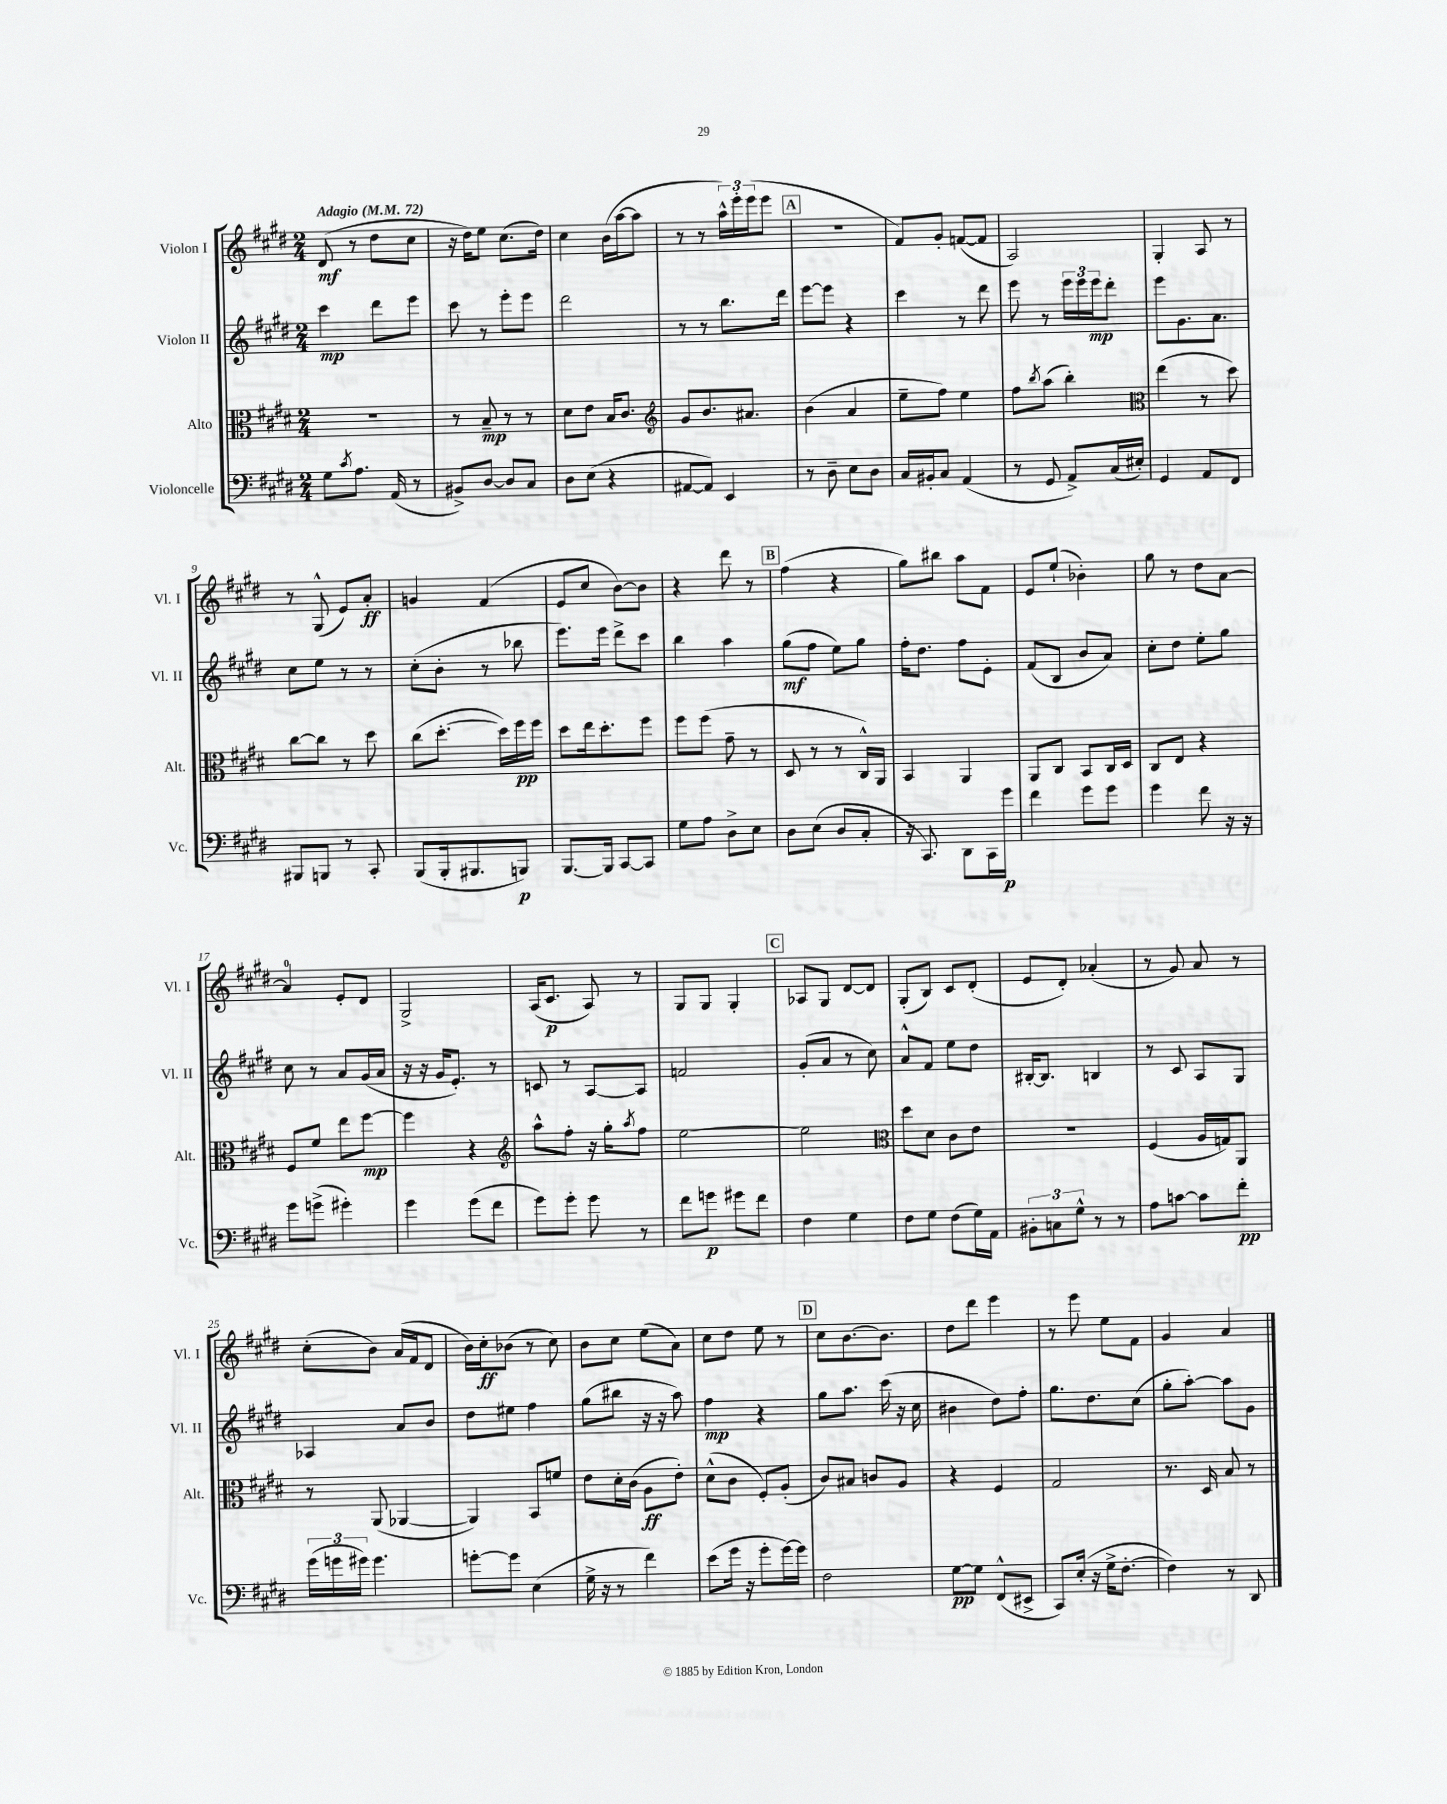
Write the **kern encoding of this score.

**kern	**kern	**kern	**kern
*staff4	*staff3	*staff2	*staff1
*clefF4	*clefC3	*clefG2	*clefG2
*k[f#c#g#d#]	*k[f#c#g#d#]	*k[f#c#g#d#]	*k[f#c#g#d#]
*M2/4	*M2/4	*M2/4	*M2/4
*MM72	*MM72	*MM72	*MM72
8G#	2r	4ccc#	(8d#
8qc#	.	.	.
8.A	.	.	8r
.	.	8ddd#	8dd#
(16AA	.	.	.
8r	.	8eee	8cc#
=	=	=	=
8BB#^)	8r	8ccc#	16r
.	.	.	16dd#)
[8D#	8B~	8r	8ee
8D#]	8r	8eee'	(8.cc#
8C#	8r	8eee	.
.	.	.	16dd#)
=	=	=	=
8D#	8d#	2ddd#	4cc#
(8E	8e	.	.
4r	16B	.	(16b
.	8.c#	.	[16aa
.	.	.	8aa]
=	=	=	=
*	*clefG2	*	*
[8AA#	8g#	8r	8r
8AA#])	8.b	8r	8r
4EE	.	8.bb	24aa^^)
.	.	.	24eee'
.	8.a#	.	.
.	.	.	(24eee
.	.	.	8eee
.	.	16ddd#	.
=	=	=	=
8r	(4b	[8eee	2r
8D#~	.	8eee]	.
8E	4a	4r	.
8D#	.	.	.
=	=	=	=
16C#	8ee~	4ccc#	8f#)
16BB#'	.	.	.
8C#	8ff#)	.	8g#'
(4AA	4ee	8r	([8f
.	.	8ddd#	8f]
=	=	=	=
8r	8ff#	8eee	2A)
.	8qbb	.	.
8GG#	(8aa	8r	.
8AA^)	4bb')	24eee	.
.	.	24eee	.
.	.	24eee	.
(16C#	.	8ddd#'	.
16E#')	.	.	.
=	=	=	=
*	*clefC3	*	*
4GG#	(4ee	8eee	4G#'
.	.	8.g#	.
8AA	8r	.	8A
.	.	8.a	.
8FF#	8dd#)	.	8r
=	=	=	=
8BBB#	[8cc#	8cc#	8r
8BBB	8cc#]	8ee	(8G#^^
8r	8r	8r	8e)
8CC#'	8dd#	8r	8a'
=	=	=	=
(8BBB	(8cc#	(8cc#'	4g
16BBB'	[8.dd#'	8b'	.
8.BBB#	.	.	.
.	.	8r	(4f#
.	16dd#])	.	.
8BBB)	16ff#	8bb-	.
.	16ff#	.	.
=	=	=	=
[8.BBB	8dd#	8.eee)	8e
.	16ee	.	8cc#
16BBB]	8.dd#'	16eee	.
[8CC#	.	8ddd#^	[8b)
8CC#]	8ff#	8ccc#	8b]
=	=	=	=
8G#	8ff#	4bb	4r
8A	(8ff#	.	.
8D#^	8g#~	4aa	8ddd#
8E	8r	.	8r
=	=	=	=
8D#	8D#	(8gg#	(4ff#
(8E	8r	8ff#	.
8D#	8r	8ee)	4r
8C#'	16C#^^)	8gg#	.
.	16AA	.	.
=	=	=	=
16r	4BB	16ff#'	8gg#)
8.CC#)	.	8.dd#	.
.	.	.	8bb#
8DD#	4AA	8ff#	8aa
16CC#	.	8e'	8f#
16g#	.	.	.
=	=	=	=
4f#	8AA	(8f#	8e
.	8C#	8B	(8ee`
8g#	8BB	8b	4b-')
8g#	16C#	8a)	.
.	16D#	.	.
=	=	=	=
4g#	8C#	8cc#'	8gg#
.	8E	8dd#	8r
8f#	4r	8ee'	8dd#
16r	.	8gg#	[8a
16r	.	.	.
=	=	=	=
8g#	8F#	8cc#	4a]
(8g^	8f#	8r	.
4g#')	8ee	8a	8e'
.	[8ff#	(16g#	8d#
.	.	16a	.
=	=	=	=
4g#	4ff#]	16r	2G#^
.	.	16r	.
.	.	16g#	.
.	.	8.e')	.
(8g#	4r	.	.
8f#	.	8r	.
=	=	=	=
*	*clefG2	*	*
8g#)	8aa^^	8c	(16A
.	.	.	8.c#
8g#'	8ff#'	8r	.
8g#	16r	[8A	8A)
.	16gg#'	.	.
.	8qaa	.	.
8r	8ff#	8A]	8r
=	=	=	=
8f#	[2ee	2f	8G#
8g	.	.	8G#
8g#	.	.	4G#'
8f#	.	.	.
=	=	=	=
4F#	2ee]	(8g#'	8A-
.	.	8a	8G#
4G#	.	8r	[8d#
.	.	8cc#)	8d#]
=	=	=	=
*	*clefC3	*	*
8F#	8dd#	8a^^	(8G#'
8G#	8d#	8f#	8B)
(8F#	8c#	8ee	8c#
16G#)	8e	8dd#	(8d#'
16AA	.	.	.
=	=	=	=
12BB#'	2r	[16B#'	8e
.	.	8.B#]	.
12C	.	.	.
.	.	.	8d#')
12G#^^	.	.	.
8r	.	4B	(4a-'
8r	.	.	.
=	=	=	=
8A	(4F#	8r	8r
[8c	.	8c#	8g#)
8c]	16A	8A	8a
.	16G)	.	.
8f#'	8AA	8G#	8r
=	=	=	=
(24g#	8r	4A-	(8cc#'
24g	.	.	.
24g#)	.	.	.
4.g#	(8AA	.	8b)
.	[4AA-	8a	(16a
.	.	.	16f#
.	.	8b	8d#
=	=	=	=
[8g'	4AA-])	8dd#	16b)
.	.	.	16cc#'
8g]	.	8ee#	(8b-
(4E	8BB	4ff#	8r
.	8f	.	8cc#)
=	=	=	=
16G#^	8e	(8gg#	8b
16r	.	.	.
8r	16d#'	8bb#	8cc#
.	(16c#	.	.
4f#)	8A	16r	(8ee
.	.	16r	.
.	8e')	8aa)	8a)
=	=	=	=
(8e	(8d#^^	4ff#	8cc#
16g#	8c#	.	8dd#
16r	.	.	.
8g#'	8F#')	4r	8ee
[16g#)	(8A'	.	8r
16g#]	.	.	.
=	=	=	=
2F#	8c#)	8gg#	8cc#
.	8B#	8.aa	[8.b
.	8c	.	.
.	.	(16ccc#	8.b]
.	8A	16r	.
.	.	16cc#	.
=	=	=	=
[8G#	4r	4b#	8dd#
8G#]	.	.	8ddd#
(8FF#^^	4F#	8dd#)	4eee
8EE#^	.	8ff#'	.
=	=	=	=
8CC#)	2G#	8.gg#	8r
(16E'	.	.	8eee
16r	.	8.dd#	.
16G#^	.	.	8ee
[8.F#'	.	.	.
.	.	(8cc#	8f#
=	=	=	=
4F#])	8.r	8gg#'	4g#
.	.	[8aa')	.
.	16D#	.	.
8r	8B	8aa]	4a
8DD#	8r	8g#	.
==	==	==	==
*-	*-	*-	*-
